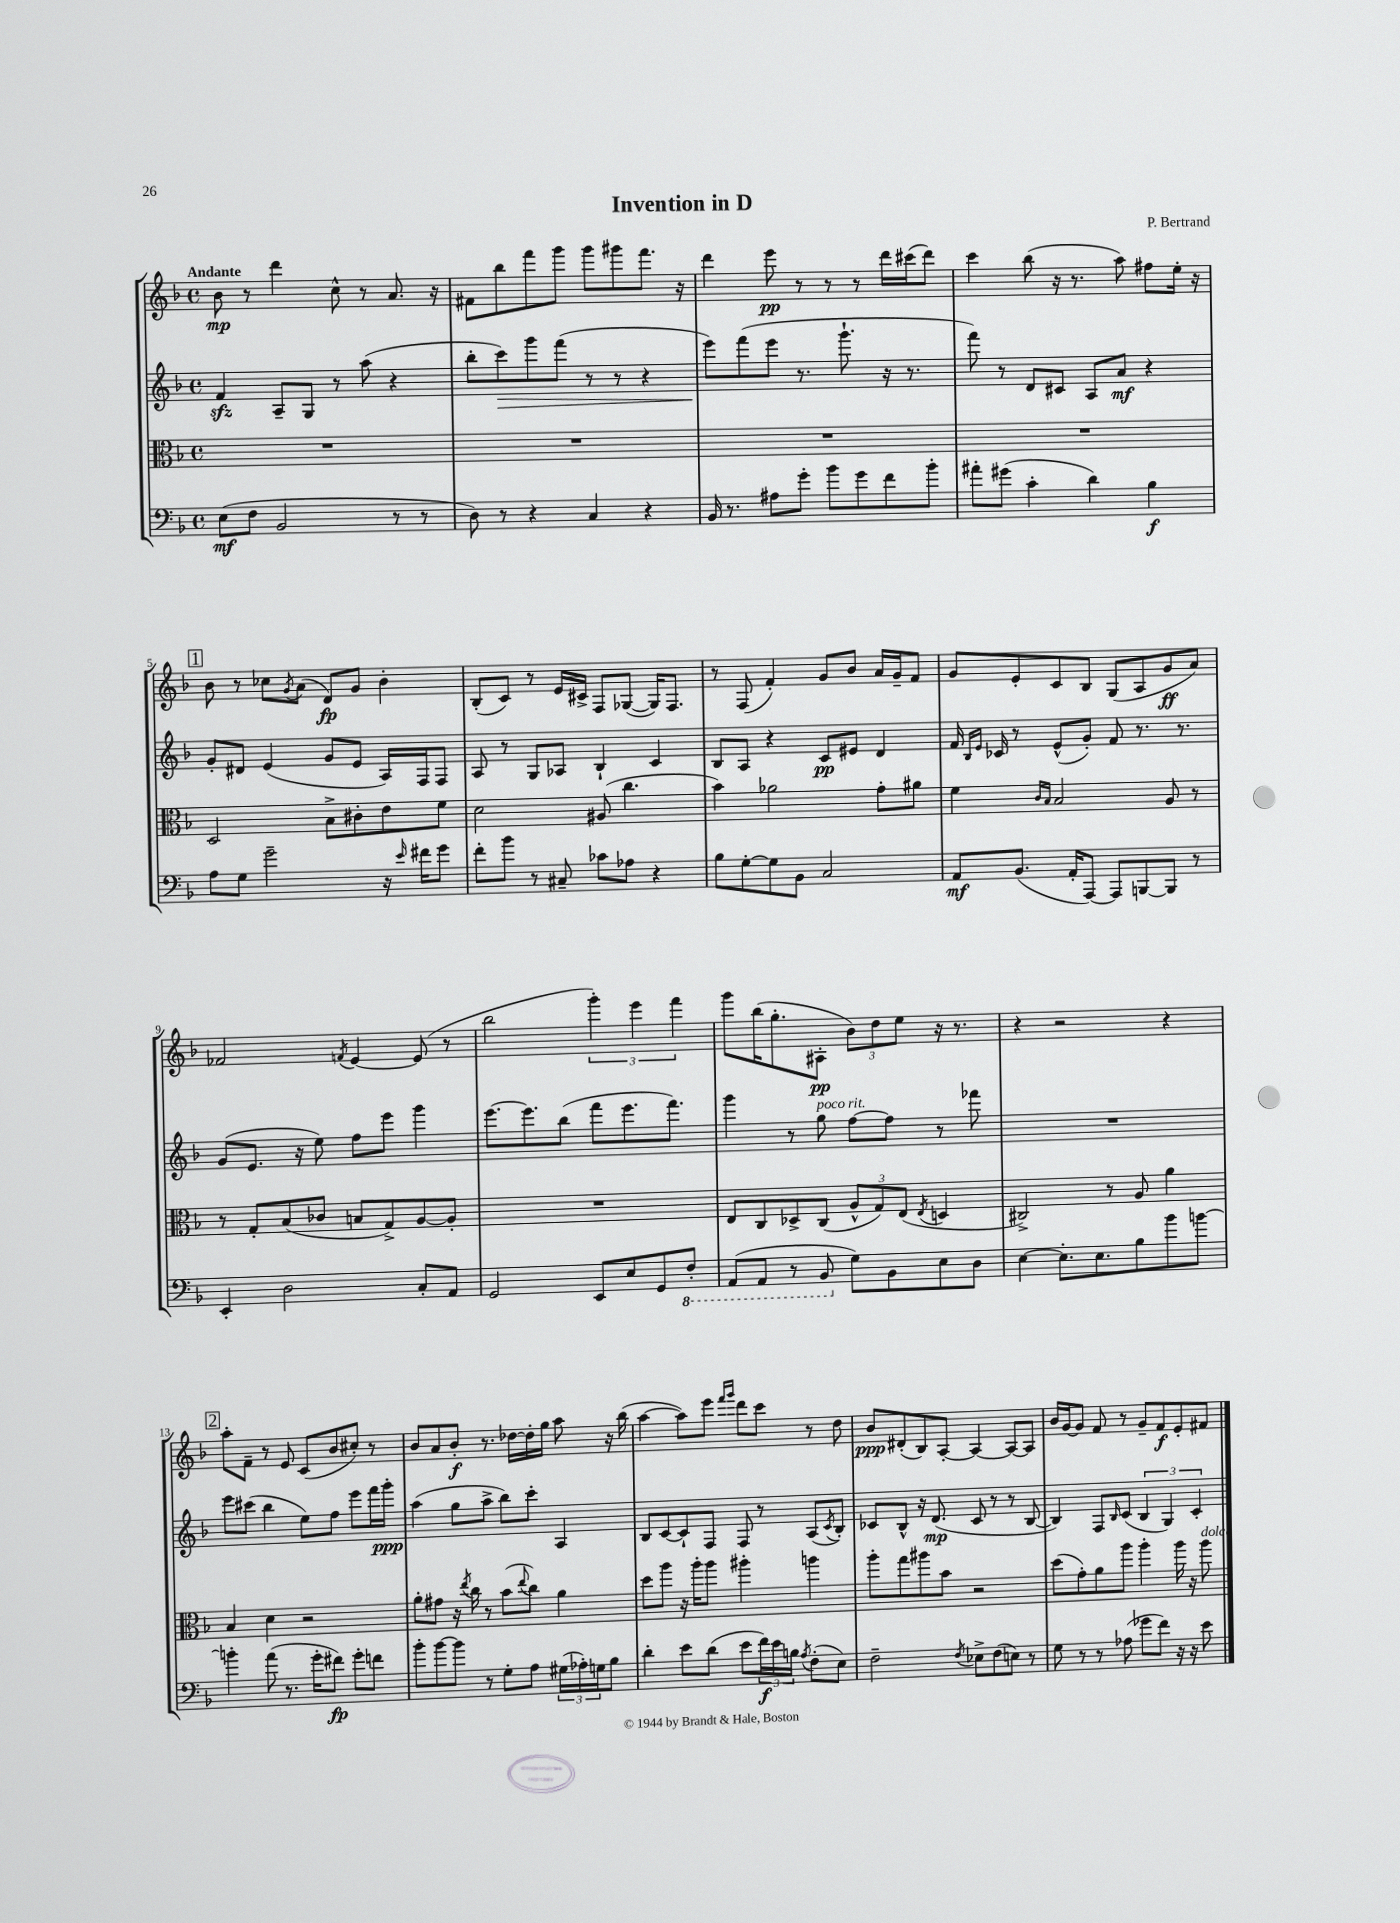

**kern	**dynam	**kern	**kern	**dynam	**kern	**dynam
*part4	*part4	*part3	*part2	*part2	*part1	*part1
*staff4	*staff4	*staff3	*staff2	*staff2	*staff1	*staff1
*clefF4	*	*clefC3	*clefG2	*	*clefG2	*
*k[b-]	*	*k[b-]	*k[b-]	*	*k[b-]	*
*M4/4	*	*M4/4	*M4/4	*	*M4/4	*
*met(c)	*	*met(c)	*met(c)	*	*met(c)	*
=1	=1	=1	=1	=1	=1	=1
!	!	!	!	!	!LO:TX:a:B:t=Andante	!
(8E\L	mf	1r	4fzz/	.	8b-\	mp
8F\J	.	.	.	.	8r	.
2BB-/	.	.	8A~/L	.	4ddd\	.
.	.	.	8G/J	.	.	.
.	.	.	8r	.	8cc^^\	.
.	.	.	(8aa\	.	8r	.
8r	.	.	4r	.	8.a/	.
8r	.	.	.	.	.	.
.	.	.	.	.	16r	.
=2	=2	=2	=2	=2	=2	=2
8D\)	.	1r	8bb-'\L	.	8f#X\L	.
!	!	!	!	!LO:HP:b	!	!
8r	.	.	8ccc\)	>	8bb-\	.
4r	.	.	8ggg\	.	8fff\	.
.	.	.	(8fff\J	.	8ggg\J	.
4C/	.	.	8r	.	8ggg\L	.
.	.	.	8r	.	8ggg#X\	.
4r	.	.	4r	.	8.fff\J	.
.	.	.	.	.	16r	.
=3	=3	=3	=3	=3	=3	=3
16BB-/	.	1r	8eee\L)	.	4ddd\	.
8.r	.	.	.	.	.	.
.	.	.	(8fff\	]	.	.
8A#X\L	.	.	8eee\J	.	8eee\	pp
8g'\J	.	.	8.r	.	8r	.
8b-\L	.	.	.	.	8r	.
.	.	.	8.ggg`\	.	.	.
8g\	.	.	.	.	8r	.
8f\	.	.	16r	.	16ddd\LL	.
.	.	.	8.r	.	(16ccc#X\J	.
8b-'\J	.	.	.	.	8ddd\J)	.
=4	=4	=4	=4	=4	=4	=4
8a#X'\L	.	1r	8fff\)	.	4ccc\	.
(8g#X\J	.	.	8r	.	.	.
4c'\	.	.	8d/L	.	(8bb-\	.
.	.	.	8c#X/J	.	16r	.
.	.	.	.	.	8.r	.
4d\)	.	.	8A/L	.	.	.
.	.	.	8a/J	mf	8aa\)	.
4B-\	f	.	4r	.	8ff#X\L	.
.	.	.	.	.	16ee'\Jk	.
.	.	.	.	.	16r	.
!!LO:LB:g=z
!!LO:REH:place=s1:t=1
=5	=5	=5	=5	=5	=5	=5
8A\L	.	2D/	8g'/L	.	8b-\	.
8G\J	.	.	8d#X/J	.	8r	.
2g~\	.	.	(4e/	.	8cc-X\L	.
.	.	.	.	.	8qg/	.
.	.	.	.	.	(8a\J	.
.	.	8B-^\L	8g/L	.	8d/L)	fp
.	.	8c#X'\	8e/J	.	8g/J	.
16r	.	8e\	16A/LL)	.	4b-'\	.
16qqe/	.	.	.	.	.	.
16f#X\KL	.	.	16F/J	.	.	.
8g\J	.	8f\J	8F/J	.	.	.
=6	=6	=6	=6	=6	=6	=6
8f'\L	.	2d\	8A/	.	(8B-'/L	.
8b-\J	.	.	8r	.	8c/J)	.
8r	.	.	8G/L	.	8r	.
8C#X~/	.	.	8A-X/J	.	16e/LL	.
.	.	.	.	.	16c#X^/JJ	.
8c-X\L	.	(8A#X/	4B-`/	.	8F/L	.
8A-X\J	.	4.cc\	.	.	([8G-X/J	.
4r	.	.	4c/	.	16G-/KL])	.
.	.	.	.	.	8.F/J	.
=7	=7	=7	=7	=7	=7	=7
8B-\L	.	4b-\)	8B-/L	.	8r	.
[8G'\	.	.	8A/J	.	(8F/	.
8G\]	.	2a-X\	4r	.	4f'/)	.
8BB-\J	.	.	.	.	.	.
2C/	.	.	8c/L	pp	8g/L	.
.	.	.	8e#X/J	.	8b-/J	.
.	.	8g'\L	4d/	.	16a/LL	.
.	.	.	.	.	16g~/J	.
.	.	8a#X\J	.	.	8f/J	.
=8	=8	=8	=8	=8	=8	=8
8AA/L	mf	4f\	16f/	.	8g/L	.
.	.	.	16qqB-/LL	.	.	.
.	.	.	16qqe/JJ	.	.	.
.	.	.	16c-X/	.	.	.
(8.BB-/J	.	.	8r	.	8e'/	.
.	.	16qqc/LL	.	.	.	.
.	.	16qqB-/JJ	.	.	.	.
.	.	2B-/	(8e^^/L	.	8c/	.
16AA'/KL	.	.	.	.	.	.
[8AAA/J)	.	.	8g'/J)	.	8B-/J	.
8AAA/L]	.	.	8f/	.	(8G/L	.
[8BBBn/	.	.	8.r	.	8A/	.
8BBB/J]	.	8A/	.	.	8g/	ff
.	.	.	8.r	.	.	.
8r	.	8r	.	.	8a/J)	.
!!LO:LB:g=z
=9	=9	=9	=9	=9	=9	=9
4EE'/	.	8r	(8g/L	.	2f-X/	.
.	.	8G'/L	8.e/J	.	.	.
2D\	.	(8B-/	.	.	.	.
.	.	.	16r	.	.	.
.	.	8c-X/J	8ee\)	.	.	.
.	.	.	.	.	8qfn/	.
.	.	8Bn/L	8ff\L	.	[4e/	.
.	.	8G^/)	8eee\J	.	.	.
8C'/L	.	[8A/	4ggg\	.	(8e/]	.
8AA/J	.	8A'/J]	.	.	8r	.
=10	=10	=10	=10	=10	=10	=10
2GG/	.	1r	[8.eee\L	.	2bb-\	.
.	.	.	8.eee\]	.	.	.
.	.	.	(8bb-\J	.	.	.
8EE/L	.	.	8fff\L	.	6ggg'\)	.
8E/	.	.	8.eee\	.	.	.
.	.	.	.	.	6eee\	.
8GG/	.	.	.	.	.	.
.	.	.	8.fff\J)	.	.	.
.	.	.	.	.	6fff\	.
*8ba	*	*	*	*	*	*
8FF'/J	.	.	.	.	.	.
=11	=11	=11	=11	=11	=11	=11
(8AAA/L	.	8E/L	4ggg\	.	8ggg\L	.
8AAA/J	.	8C/	.	.	(16bb-\K	.
.	.	.	.	.	8.gg'\	.
8r	.	8D-X^/	8r	.	.	.
!	!	!	!LO:TX:a:i:t=poco rit.	!	!	!
8BBB-/	.	(8C/J	8gg\	.	8A#X'\J	pp
*X8ba	*	*	*	*	*	*
8G\L)	.	12A^^/L	[8ff\L	.	12b-\L)	.
.	.	12G/)	.	.	12dd\	.
8BB-\	.	.	8ff\J]	.	.	.
.	.	(12E/J	.	.	12ee\J	.
.	.	8qE/	.	.	.	.
8E\	.	4Dn/	8r	.	16r	.
.	.	.	.	.	8.r	.
8D\J	.	.	8fff-X\	.	.	.
=12	=12	=12	=12	=12	=12	=12
[4E\	.	2C#X^/)	1r	.	4r	.
8.E'\L]	.	.	.	.	2r	.
8.E\	.	.	.	.	.	.
.	.	8r	.	.	.	.
8B-\	.	8A/	.	.	.	.
8b-\	.	4a\	.	.	4r	.
[8bn\J	.	.	.	.	.	.
!!LO:LB:g=z
!!LO:REH:place=s1:t=2
=13	=13	=13	=13	=13	=13	=13
4bn'\]	.	4B-/	8eee\L	.	8aa'\L	.
.	.	.	(8ccc#X\J	.	8f~\J	.
(8a\	.	4d\	4bb-\	.	8r	.
8.r	.	.	.	.	8e/	.
.	.	2r	8ee\L)	.	(8c/L	.
16g'\KL	.	.	.	.	.	.
8f#X\J)	fp	.	8ff\J	.	8b-/	.
8g'\L	.	.	8eee\L	.	8cc#X'/J)	.
8fn\J	.	.	16fff\L	.	8r	.
.	.	.	16ggg'\JJ	ppp	.	.
=14	=14	=14	=14	=14	=14	=14
8b-'\L	.	8a'\L	(4aa\	.	8b-/L	.
[8b-\	.	8g#X\J	.	.	8a/	.
8b-\J]	.	16r	8gg\L	.	8b-'/J	f
.	.	8qee/	.	.	.	.
.	.	16cc\	.	.	.	.
8r	.	8r	8aa^\J	.	8.r	.
8G'\L	.	(8b-\L	8bb-\L)	.	.	.
.	.	.	.	.	[16dd-X\LL	.
.	.	8qqee/	.	.	.	.
8A\J	.	8cc\J)	8ccc'\J	.	16dd-'\]	.
.	.	.	.	.	16gg\JJ	.
(24G#X\LL	.	4a\	4A/	.	8aa\	.
24A-X'\)	.	.	.	.	.	.
24Gn\J	.	.	.	.	.	.
8B-\J	.	.	.	.	16r	.
.	.	.	.	.	(16bb-\	.
=15	=15	=15	=15	=15	=15	=15
4d'\	.	8dd\L	8B-/L	.	[4aa\	.
.	.	8aa\J	[8c/	.	.	.
8e\L	.	16r	8c`/]	.	8aa\L])	.
.	.	16aa'\KL	.	.	.	.
(8d\J	.	8aa\J	8F/J	.	8eee\J	.
.	.	.	.	.	16qqfff/LL	.
.	.	.	.	.	16qqggg/JJ	.
8e\L	.	4aa#X'\	8F/	.	8ddd\L	.
24f\L)	f	.	8r	.	8ccc\J	.
24e\	.	.	.	.	.	.
24Bn\JJ	.	.	.	.	.	.
8qA/	.	.	.	.	.	.
(8F'\L	.	4aan\	(8A/L	.	8r	.
.	.	.	8qc/	.	.	.
8E\J)	.	.	8B-'/J)	.	8dd\	.
=16	=16	=16	=16	=16	=16	=16
2F~\	.	8aa'\L	8c-X/L	.	8b-/L	ppp
.	.	8gg\	8B-^^/J	.	(8d#X'/	.
.	.	8aa#X\	16r	.	8B-/)	.
.	.	.	(8.d/	mp	.	.
.	.	8b-\J	.	.	[8A'/J	.
8qF/	.	.	.	.	.	.
8E-X^\L	.	2r	8c-/	.	4A/_	.
(8F\	.	.	8r	.	.	.
8En\J)	.	.	8r	.	8A/L_	.
8r	.	.	[8B-/	.	8A/J]	.
=17	=17	=17	=17	=17	=17	=17
8G\	.	(8dd\L	4B-/])	.	16b-/LL	.
.	.	.	.	.	[16g/J	.
8r	.	8g'\)	.	.	8g/J]	.
8r	.	8a\	8F/L	.	8f/	.
.	.	.	16qqB-/	.	.	.
(8A-X\	.	8aa\J	(8c/J	.	8r	.
8g-X\L	.	4aa'\	6B-/	.	8g~/L	.
8f\J)	.	.	.	.	8f/	f
.	.	.	6G/)	.	.	.
16r	.	16aa\	.	.	8e'/	.
16r	.	16r	.	.	.	.
.	.	.	6c'/	.	.	.
!	!	!LO:TX:a:i:t=dolce	!	!	!	!
8e\	.	8aa\	.	.	8f#X/J	.
==	==	==	==	==	==	==
*-	*-	*-	*-	*-	*-	*-
